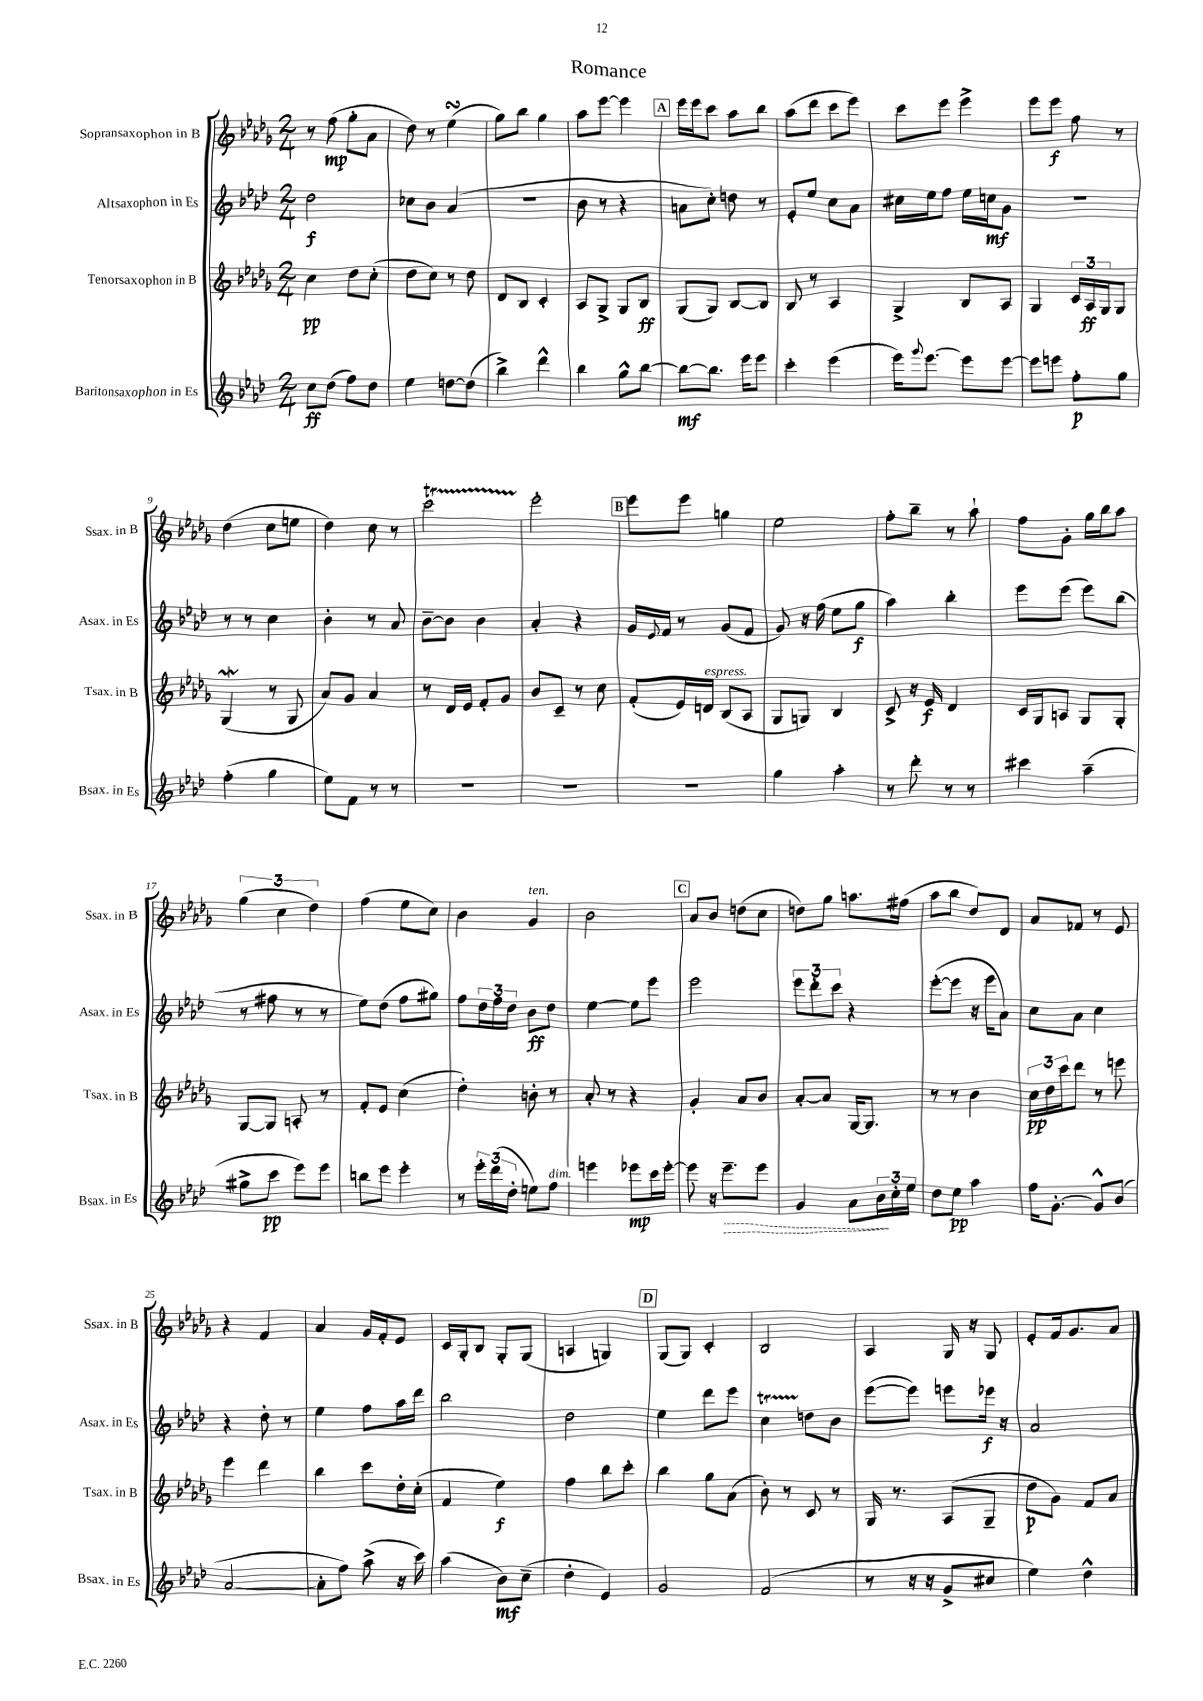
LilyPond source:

\header { title = "Romance" }
<<
\new StaffGroup <<
\new Staff = "s0" \with { instrumentName = "Sopransaxophon in B" shortInstrumentName = "Ssax. in B" } {
    \clef treble \key des \major \numericTimeSignature \time 2/4
    r8 f''8\mp( ges''8-. aes'8 |
    des''8) r8 ees''4\turn( |
    ges''8) bes''8 ges''4 |
    aes''8 ees'''8~ ees'''4 |
    \mark \markup { \box "A" } ees'''16 ees'''16 c'''8 aes''8 bes''8 |
    aes''8( des'''8 c'''8 ees'''8) |
    c'''8 ees'''8 ees'''4-> |
    ees'''8 ees'''8\f f''8 r8 |
    des''4( c''8 e''8 |
    des''4) c''8 r8 |
    c'''2\startTrillSpan |
    ees'''2-.\stopTrillSpan |
    \mark \markup { \box "B" } ees'''8 ees'''8 g''4 |
    ees''2 |
    f''8-. bes''8-- r8 aes''8-! |
    f''8 ges'8-. ges''16 bes''16 aes''8 |
    \tuplet 3/2 { ges''4( c''4 des''4) } |
    f''4( ees''8 c''8) |
    bes'4 ges'4^\markup { \italic "ten." } |
    bes'2 |
    \mark \markup { \box "C" } aes'8 bes'8 d''8( c''8 |
    d''8) ges''8 a''8. fis''16( |
    aes''8 bes''8 des''8) des'8 |
    aes'8 fes'8 r8 ees'8 |
    r4 f'4 |
    aes'4 ges'16 f'16-. ees'8 |
    c'16 ges16-. bes8 ges8-. ges8( |
    a4 g4) |
    \mark \markup { \box "D" } ges8( ges8) c'4-. |
    bes2 |
    aes4 ges16 r16 ges8 |
    ees'8-. f'16 ges'8. aes'8 \bar "|." |
}
\new Staff = "s1" \with { instrumentName = "Altsaxophon in Es" shortInstrumentName = "Asax. in Es" } {
    \clef treble \key aes \major \numericTimeSignature \time 2/4
    des''2\f |
    ces''8 bes'8 aes'4( |
    r2 |
    bes'8 r8 r4 |
    \mark \markup { \box "A" } a'8 c''8-.) d''8 r8 |
    ees'8-. ees''8 c''8 aes'8 |
    cis''16 ees''16 f''8 ees''16 c''16\mf g'8 |
    R2 |
    r8 r8 c''4 |
    bes'4-. r8 aes'8 |
    bes'8~-- bes'8 bes'4 |
    aes'4-. r4 |
    \mark \markup { \box "B" } g'16 \appoggiatura { ees'8 } f'16 r8 g'8( f'8 |
    g'8) r16 f''16( ees''8 g''8\f |
    aes''4) bes''4-. |
    ees'''8 ees'''8( ees'''8) bes''8( |
    r8 fis''8 r8 r8 |
    ees''8) des''8( f''8 gis''8) |
    f''8 \tuplet 3/2 { des''16 f''16 des''16 } bes'8\ff des''8 |
    ees''4~ ees''8 ees'''8 |
    \mark \markup { \box "C" } ees'''2 |
    \tuplet 3/2 { ees'''8 des'''8-. c'''8 } r4 |
    ees'''8~-.( ees'''8 r16 ees'''16 aes'8) |
    c''8 aes'8 c''4 |
    r4 des''8-. r8 |
    ees''4 f''8 aes''16 des'''16 |
    bes''2 |
    des''2 |
    \mark \markup { \box "D" } ees''4 des'''8 ees'''8 |
    c''4\startTrillSpan d''8\stopTrillSpan bes'8 |
    ees'''8~( ees'''8) e'''8 ees'''16\f r16 |
    aes'2 \bar "|." |
}
\new Staff = "s2" \with { instrumentName = "Tenorsaxophon in B" shortInstrumentName = "Tsax. in B" } {
    \clef treble \key des \major \numericTimeSignature \time 2/4
    c''4\pp des''8 c''8-.( |
    des''8 c''8) r8 des''8 |
    des'8 bes8 c'4-. |
    aes8 ges8-> ges8 bes8\ff |
    \mark \markup { \box "A" } ges8( ges8) bes8~ bes8 |
    bes8 r8 aes4 |
    ges4-> bes8 aes8 |
    ges4 \tuplet 3/2 { c'16 aes16\ff ges16 } ges8 |
    ges4\mordent( r8 ges8 |
    aes'8) ges'8 aes'4 |
    r8 des'16 ees'16 f'8-. ges'8 |
    bes'8 c'8-- r8 c''8 |
    \mark \markup { \box "B" } f'8-.( ees'16) d'16^\markup { \italic "espress." } bes8( aes8 |
    ges8 g8) bes4 |
    c'8-> r16 ees'16\f des'4 |
    c'16 ges16 a8 ges8 ges8-. |
    ges8~ ges8 a8-. r8 |
    f'8-. ees'8 c''4( |
    des''4-.) b'8-. r8 |
    aes'8-. r8 r4 |
    \mark \markup { \box "C" } ges'4-. aes'8 bes'8 |
    aes'8~-. aes'8 ges16~ ges8. |
    r8 r8 bes'4 |
    \tuplet 3/2 { c''16\pp des''16 c'''16 } des'''8 r8 e'''8 |
    ees'''4 des'''4 |
    bes''4 c'''8 des''16-. c''16-.( |
    f'4 ees''4\f) |
    f''4 bes''8 c'''8-. |
    \mark \markup { \box "D" } bes''4 ges''8 aes'8( |
    bes'8-.) r8 c'8 r8 |
    ges16 r8. aes8( ges8-- |
    des''8\p ges'8) f'8 aes'8 \bar "|." |
}
\new Staff = "s3" \with { instrumentName = "Baritonsaxophon in Es" shortInstrumentName = "Bsax. in Es" } {
    \clef treble \key aes \major \numericTimeSignature \time 2/4
    c''8\ff des''8( f''8) des''8 |
    ees''4 d''8~ d''8( |
    bes''4->) des'''4-^ |
    bes''4 g''8-^ bes''8~ |
    \mark \markup { \box "A" } bes''8~\mf bes''8. ees'''16 ees'''8 |
    c'''4-. ees'''4( |
    ees'''16) \appoggiatura { g'''8 } ees'''8.~ ees'''8 ees'''8~ |
    ees'''8 e'''8 f''8-.\p g''8 |
    f''4-.( g''4 |
    ees''8) f'8 r8 r8 |
    R2 |
    R2 |
    \mark \markup { \box "B" } R2 |
    g''4 aes''4-. |
    r8 des'''8-. r8 r8 |
    cis'''4 aes''4--( |
    gis''8-> c'''8\pp ees'''8) ees'''8 |
    b''8 ees'''8 ees'''4-. |
    r8 \tuplet 3/2 { ees'''16-. des'''16( des''16-. } e''8) f''8^\markup { \italic "dim." } |
    e'''4 ees'''8\mp c'''16 ees'''16~-. |
    \mark \markup { \box "C" } ees'''8 r16 \once \override Hairpin.style = #'dashed-line ees'''8.--\> ees'''8 |
    g'4 aes'8 \tuplet 3/2 { bes'16\! c''16-. ees''16 } |
    des''8 ees''8\pp aes''4 |
    f''16 g'8.~-. g'8-^ bes'8( |
    aes'2~ |
    aes'8-. f''8) aes''8->( r16 c'''16) |
    aes''4( bes'8\mf) c''8--( |
    des''4-. ees'4) |
    \mark \markup { \box "D" } g'2 |
    f'2( |
    r8 r16 r16 g'8-> cis''8 |
    ees''4) des''4-^ \bar "|." |
}
>>
>>
